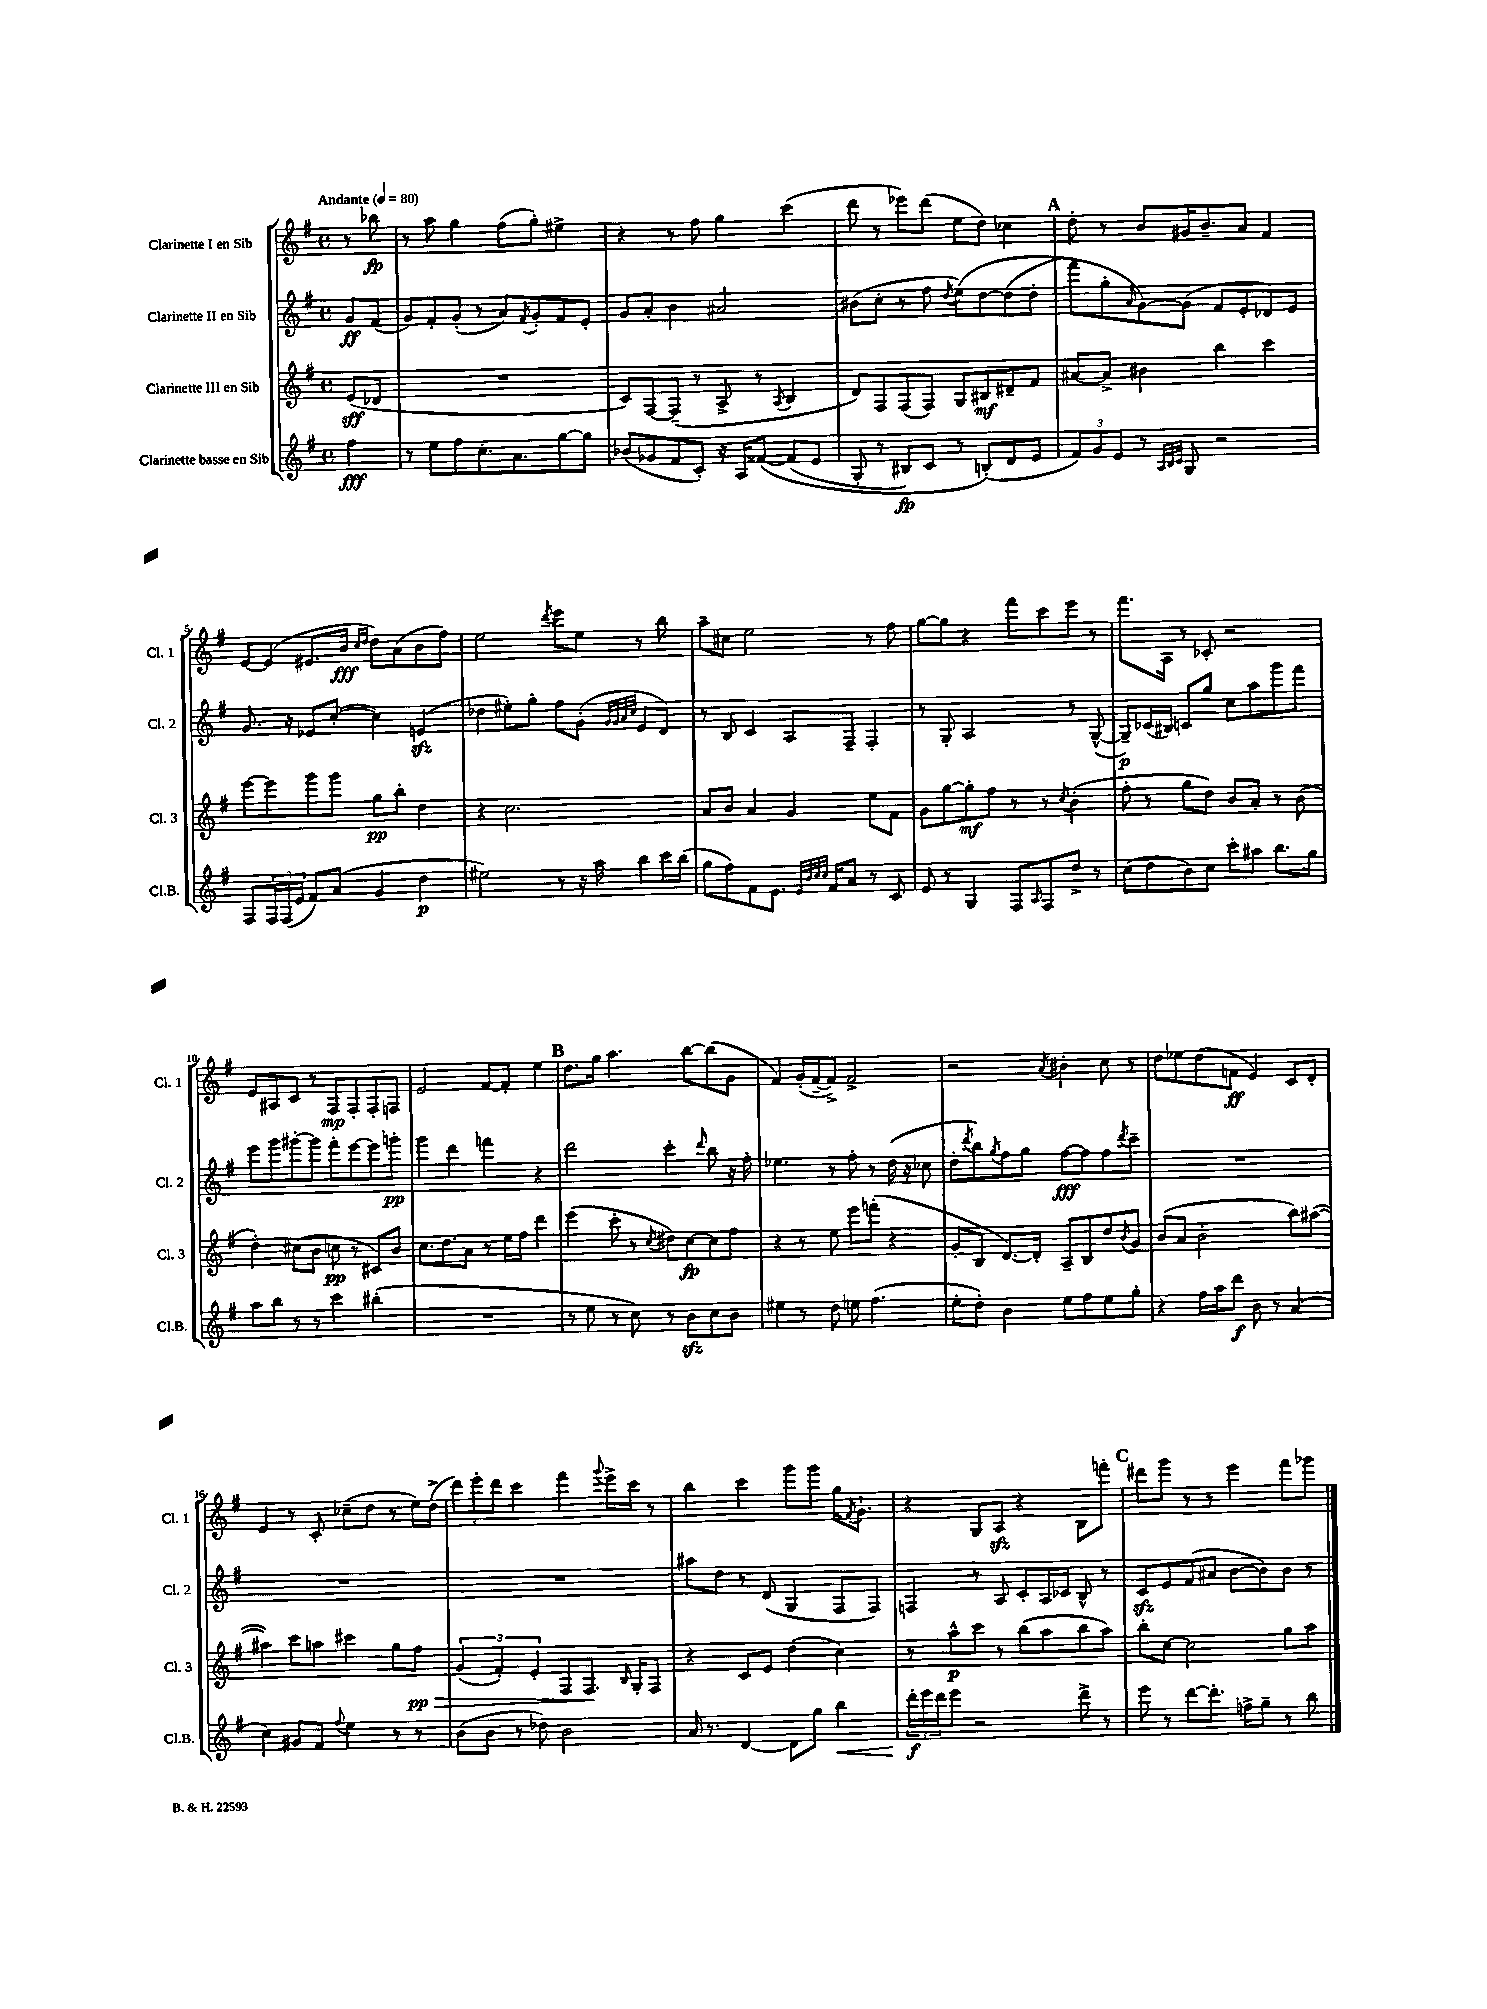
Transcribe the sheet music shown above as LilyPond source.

<<
\new StaffGroup <<
\new Staff = "s0" \with { instrumentName = "Clarinette I en Sib" shortInstrumentName = "Cl. 1" } {
    \clef treble \key g \major \defaultTimeSignature \time 4/4 \partial 4 \tempo "Andante" 4 = 80
    r8 bes''8\fp |
    r8 a''8 g''4 fis''8( g''8-.) eis''4-> |
    r4 r8 fis''8 g''4 c'''4( |
    d'''8 r8 ees'''8) d'''8( e''8 d''8) ces''4 |
    \mark \markup { \bold "A" } d''8-. r8 b'8 gis'16 b'8.-- a'8 fis'4 |
    e'8~ e'8( eis'8. b'16\fff \grace { c''16 d''16 } d''8) a'8( b'8 fis''8) |
    e''2 \acciaccatura { d'''8 } e'''8 e''8 r8 b''8 |
    a''8-- cis''8 e''2 r8 fis''8 |
    g''8~ g''8 r4 fis'''8 c'''8 e'''8 r8 |
    fis'''8. a16 r8 ces'8-. r2 |
    e'8 ais8 c'8 r8 fis8\mp fis8-. fis8-. f8 |
    e'2 fis'8~ fis'8-. e''4 |
    \mark \markup { \bold "B" } d''8. g''16 a''4. b''8~ b''8( g'8 |
    fis'4) g'16-.( fis'16~-- fis'8->) fis'2-> |
    r2 \acciaccatura { a'8 } bis'4-. c''8 r8 |
    d''8 ees''8 d''8( f'8\ff e'4) c'8 d'8-. |
    e'4 r8 c'8-. ces''8--( d''8 r8 e''16) d''16->( |
    \tuplet 3/2 { d'''8) e'''8-. d'''8 } c'''4 fis'''4 \appoggiatura { g'''8 } e'''16-> c'''16 r8 |
    b''4 c'''4 g'''8 g'''8 g''16 \acciaccatura { fis'8 } g'8.-! |
    r4 g8 a8\sfz r4 b8 f'''8-. |
    \mark \markup { \bold "C" } dis'''8 g'''8 r8 r8 e'''4 fis'''8 ges'''8 \bar "|." |
}
\new Staff = "s1" \with { instrumentName = "Clarinette II en Sib" shortInstrumentName = "Cl. 2" } {
    \clef treble \key g \major \defaultTimeSignature \time 4/4 \partial 4
    g'8\ff fis'8( |
    g'8) fis'8-. g'8-.( r8 a'8) \acciaccatura { fis'8 } g'8-. fis'8 e'8-. |
    g'8 a'8-. b'4 ais'2 |
    bis'8( c''8-. r8 fis''8 \acciaccatura { d''8 } e''8)\( d''8~ d''8( d''8-. |
    \mark \markup { \bold "A" } fis'''8) g''8-. \grace { a'16 } g'8~\) g'8( fis'8 e'8-. des'8) e'8 |
    g'8. r16 ees'8 c''8~-.( c''4) e'4\sfz( |
    des''4 eis''8-.) g''8-. fis''8 g'8-.( \grace { g'32 g'32 a'32 c''32 } e'8 d'8) |
    r8 b8 c'4 a8 fis8-- fis4-. |
    r8 g8-. a2 r8 g8~-^( |
    g8--\p) ces'16( bis16) c'8 g''8 c''8 a''8 g'''8 fis'''8 |
    e'''8 g'''8 gis'''8~-. gis'''8 fis'''8-. e'''8~ e'''8 g'''8-.\pp |
    g'''4 d'''4 f'''4 r4 |
    \mark \markup { \bold "B" } d'''2 c'''4-. \grace { d'''16 } b''8 r16 fis''16-. |
    ees''4. r8 fis''8-. r8 d''16( r16 ces''8 |
    d''8-. \acciaccatura { d'''8 } b''8) \acciaccatura { g''8 } fis''8 g''8 fis''8~\fff fis''8 fis''8 \acciaccatura { d'''8 } c'''8-- |
    R1 |
    R1 |
    R1 |
    ais''8 d''8 r8 d'8( g4 fis8 fis8) |
    f4 r8 a8 c'8-. a16 ces'16 b8-^ r8 |
    \mark \markup { \bold "C" } c'8\sfz e'8 fis'8( ais'8 b'8~ b'8) b'8 r8 \bar "|." |
}
\new Staff = "s2" \with { instrumentName = "Clarinette III en Sib" shortInstrumentName = "Cl. 3" } {
    \clef treble \key g \major \defaultTimeSignature \time 4/4 \partial 4
    e'8\sff( des'8 |
    R1 |
    c'8) fis8~ fis8--( r8 a8-> r8 \acciaccatura { a8 } b4 |
    d'8) fis8 fis8( fis8) g8 bis8\mf dis'8-- fis'8 |
    \mark \markup { \bold "A" } ais'8~ ais'8-> bis'4 b''4 c'''4 |
    e'''8~ e'''8 g'''8 g'''8 g''8\pp b''8-. d''4 |
    r4 c''2. |
    a'8 b'8 a'4 g'4 e''8 fis'8 |
    g'8 g''8~ g''8-.\mf fis''8 r8 r8 \acciaccatura { c''8 } b'4-.( |
    fis''8-. r8 g''8 d''8) b'8 a'8-. r8 b'8( |
    d''4-.) cis''8( b'8 c''8\pp r8 cis'8) b'8 |
    c''8. d''8. a'8 r8 e''16 fis''16 d'''4 |
    \mark \markup { \bold "B" } e'''4( c'''8-. r8 \acciaccatura { c''8 } dis''8) c''8~\fp c''8 fis''8 |
    r4 r8 e''8 e'''8 f'''8-.( r4 |
    g'8-. b8 d'8.~) d'16-. a8-- b8 d''8 \acciaccatura { b'8 } g'8 |
    b'8( a'8 b'2-. b''8) ais''8~( |
    ais''4) c'''8 a''8 cis'''4 g''8 fis''8\pp\> |
    \tuplet 3/2 { g'4( fis'4-.) e'4-. } fis8 fis8.\! \grace { b16 } g16-. fis8 |
    r4 c'8 e'8 d''4( c''4) |
    r8 a''8-^\p c'''8 r8 b''8( a''8 b''8 a''8) |
    \mark \markup { \bold "C" } b''8-. c''8~ c''2 g''8 a''8 \bar "|." |
}
\new Staff = "s3" \with { instrumentName = "Clarinette basse en Sib" shortInstrumentName = "Cl.B." } {
    \clef treble \key g \major \defaultTimeSignature \time 4/4 \partial 4
    fis''4\fff |
    r8 e''8 fis''8 c''8.-. a'8. g''8~ g''8 |
    bes'8( ges'8 fis'8 c'8-.) r16 a16 fisis'8~\( fisis'8( e'8 |
    g8-. r8 bis8\fp) c'8 r8 b8-.(\) d'8 e'8 |
    \mark \markup { \bold "A" } \tuplet 3/2 { fis'8) g'8 e'8 } r8 \grace { a32 b32 c'32 } g8 r2 |
    fis8 \tuplet 3/2 { fis16 fis16( e'16 } fis'8) a'8( g'4 d''4\p |
    eis''2) r8 r16 a''16 b''8 c'''16 b''16( |
    g''8 fis''8) fis'8 e'8. \grace { e'32 b'32 c''32 c''32 } fis'16 a'8 r8 c'8 |
    e'8 r8 g4 fis8 \grace { a16 } fis8 d''8-> r8 |
    c''8( d''8 b'8) c''8 c'''8-. ais''8 b''8. g''16 |
    a''8 b''8 r8 r8 c'''4 bis''4-.( |
    R1 |
    \mark \markup { \bold "B" } r8 e''8 r8 c''8) r8 b'8\sfz c''8 b'8 |
    eis''4 r8 d''8 e''8 fis''4.( |
    e''8-. d''8-.) b'4 e''8 fis''8 e''8 g''8-. |
    r4 fis''16 a''16 d'''8\f b'8 r8 a'4( |
    c''4) gis'8 fis'8 \appoggiatura { fis''8 } e''4 r8 r8 |
    b'8( b'8 r8 des''8) b'2 |
    a'16 r8. d'4~ d'8 g''8 b''4\< |
    \tuplet 3/2 { d'''16-.\f\! e'''16 d'''16 } e'''8 r2 d'''8-> r8 |
    \mark \markup { \bold "C" } e'''8 r8 d'''8~ d'''8.-. f''16-> g''8-- r8 b''8 \bar "|." |
}
>>
>>
